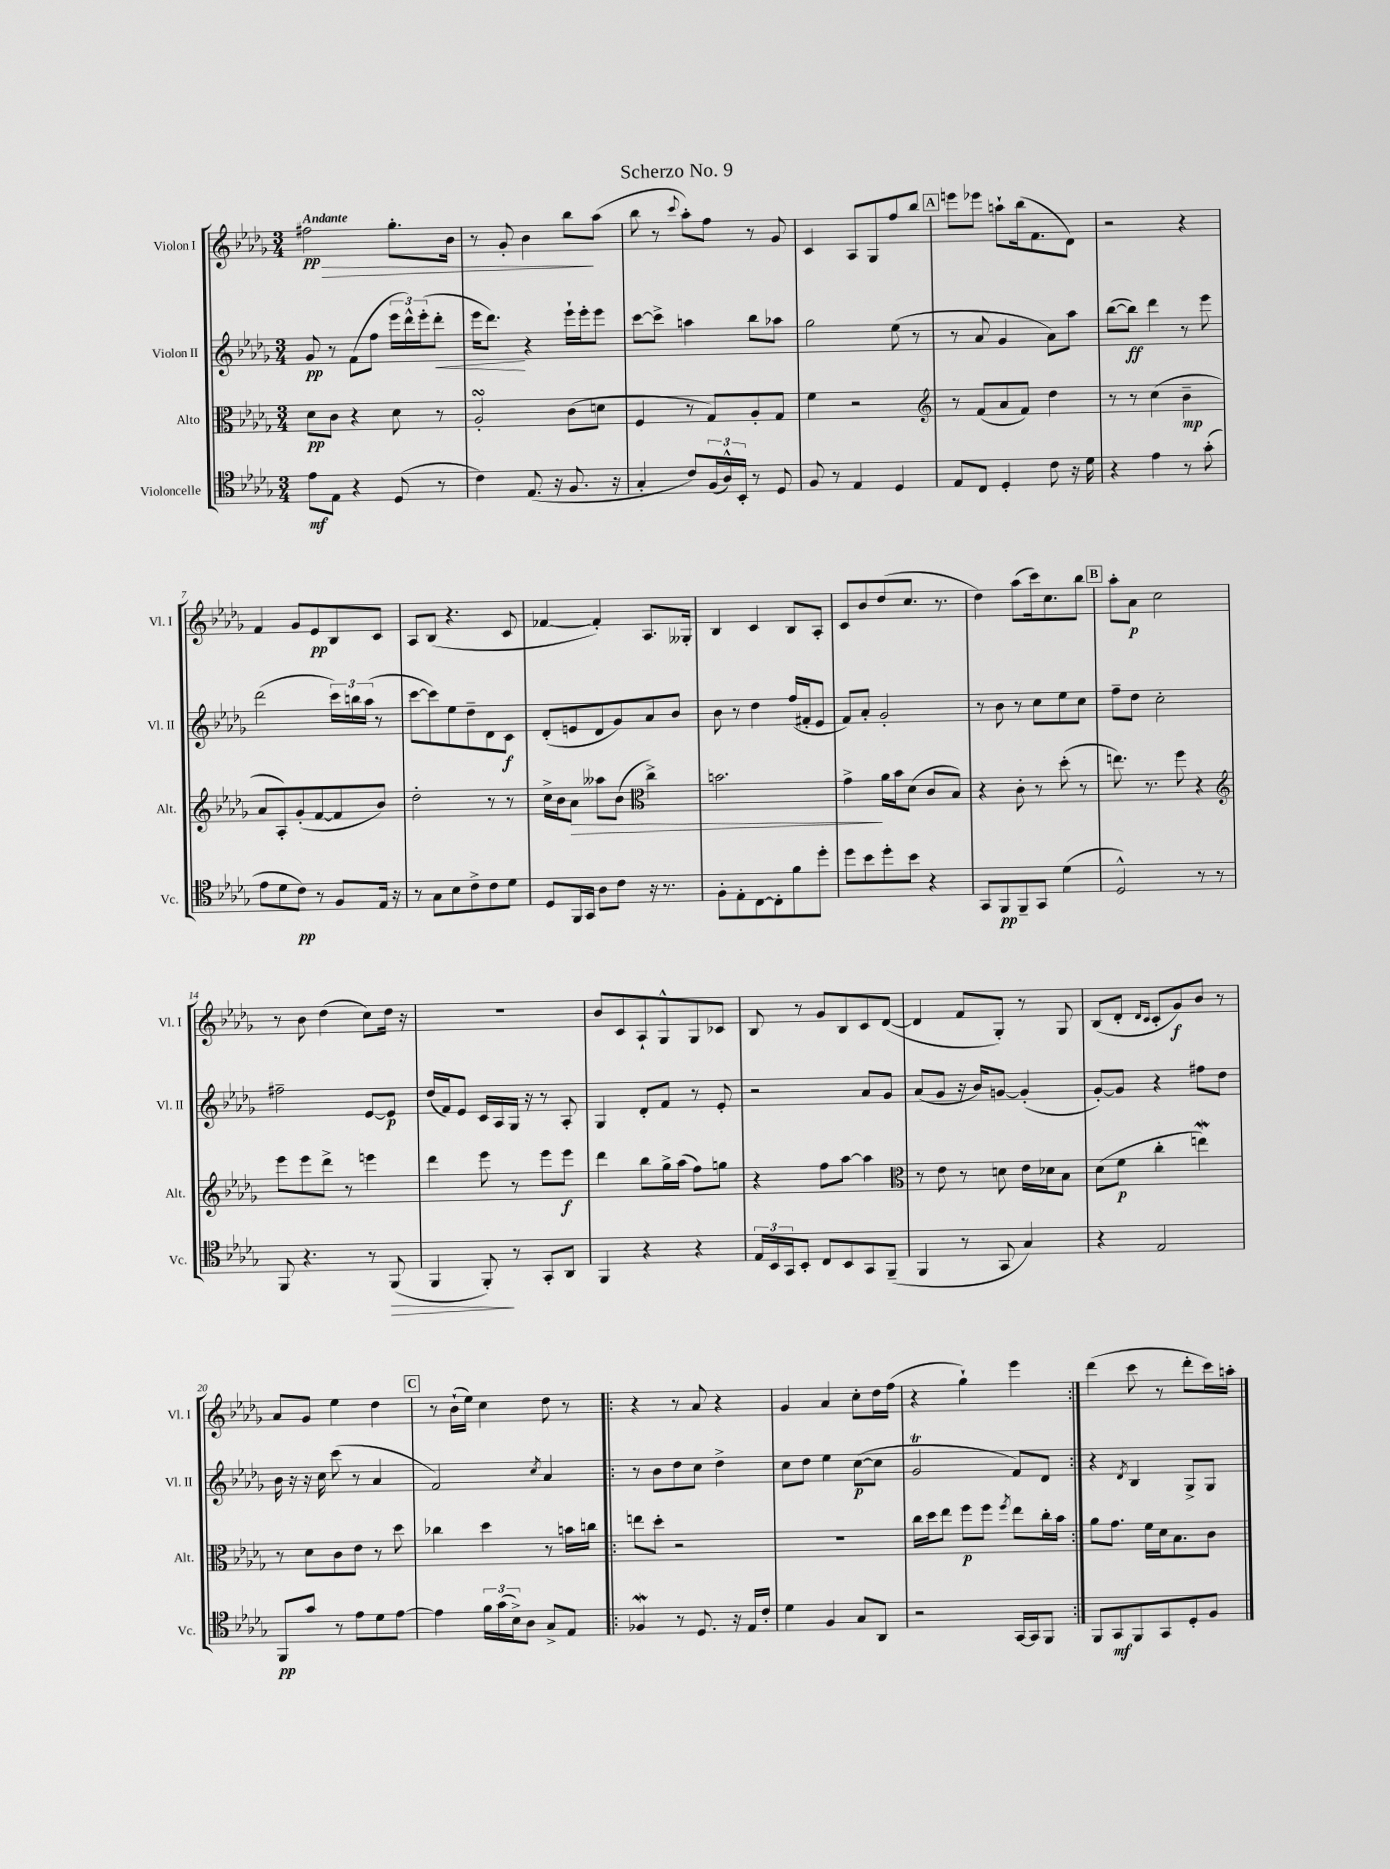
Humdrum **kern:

**kern	**kern	**kern	**kern
*staff4	*staff3	*staff2	*staff1
*clefC4	*clefC3	*clefG2	*clefG2
*k[b-e-a-d-g-]	*k[b-e-a-d-g-]	*k[b-e-a-d-g-]	*k[b-e-a-d-g-]
*M3/4	*M3/4	*M3/4	*M3/4
8e-	8d-	8g-	2ff#
8E-	8c	8r	.
4r	4r	(8f	.
.	.	8ff	.
(8D-	8d-	24eee-	8.gg-'
.	.	24ddd-^^)	.
.	.	(24eee-'	.
8r	8r	8ddd-'	.
.	.	.	16b-
=	=	=	=
4c)	2A-'	16eee-	8r
.	.	8.ddd-)	.
.	.	.	8g-'
(8.E-	.	4r	4b-
16r	.	.	.
8.F	(8c	16eee-`	8bb-
.	.	16eee-'	.
.	8d	8eee-	(8aa-
16r	.	.	.
=	=	=	=
4G-'	4F	[8ccc	8bb-
.	.	8ccc^]	8r
.	.	.	8qqccc
8c)	8r	4aa	8aa-')
(24F	8G-)	.	8ff
24A-^^)	.	.	.
24BB-'	.	.	.
8r	8A-'	8bb-	8r
8D-	8G-	8aa-	8g-
=	=	=	=
8F	4f	2gg-	4c
8r	.	.	.
4E-	2r	.	8A-
.	.	.	8G-
4D-	.	(8ee-	8ff
.	.	8r	8bb-
=	=	=	=
*	*clefG2	*	*
8E-	8r	8r	8eee
8C	(8f	8a-	8eee-
4D-'	8a-	4g-	8aa`
.	8f)	.	(16bb-
.	.	.	8.f
8c	4dd-	8a-)	.
16r	.	8aa-	8d-)
16d-	.	.	.
=	=	=	=
4r	8r	([8bb-	2r
.	8r	8bb-])	.
4e-	(4cc	4ddd-	.
8r	4b-~	8r	4r
(8g-'	.	8eee-	.
=	=	=	=
8e-	8a-	(2ddd-	4f
8d-	8A-')	.	.
8c)	(8g-'	.	8g-
8r	[8f	.	8e-
8F	8f]	24ccc)	8B-
.	.	24bb	.
.	.	(24aa-	.
16E-	8b-)	8r	8c
16r	.	.	.
=	=	=	=
8r	2dd-'	[8ccc	8A-
8G-	.	8ccc])	(8B-
8B-	.	8ee-	4.r
8c^	.	8dd-~	.
8c	8r	8d-	.
8d-	8r	8c	8c
=	=	=	=
8D-	16cc^	(8d-'	[4f-
.	16b-	.	.
16FF	8a-	8e	.
16GG-	.	.	.
8A-	8aa--	8d-	4f-'])
8c	(8b-	8g-)	.
*	*clefC3	*	*
16r	4cc^)	8a-	8.A-
8.r	.	.	.
.	.	8b-	.
.	.	.	16G--'
=	=	=	=
8F'	2.b	8b-	4B-
8E-'	.	8r	.
[8C	.	4dd-	4c
8C']	.	.	.
8f	.	(16ff	8B-
.	.	16f#'	.
8dd-'	.	8e-	8A-'
=	=	=	=
8dd-	4g-^	8f)	8c
8b-	.	8a-'	8b-
8dd-'	16a-	2g-'	(8dd-
.	16b-	.	.
8b-	(8d-	.	8.cc
4r	8c	.	.
.	.	.	8.r
.	8B-)	.	.
=	=	=	=
8GG-	4r	8r	4dd-)
8FF	.	8b-	.
8FF~	8c'	8r	(8aa-
8GG-	8r	8cc	16ccc)
.	.	.	8.cc
(4d-	(8dd-'	8ee-	.
.	8r	8cc	8bb-
=	=	=	=
2D-^^)	8.ee)	8ff~	8aa-'
.	.	8dd-	8a-
.	8.r	.	.
.	.	2cc'	2cc
.	8ff	.	.
8r	4r	.	.
8r	.	.	.
=	=	=	=
*	*clefG2	*	*
8FF	8eee-	2ff#~	8r
4.r	8eee-	.	8b-
.	8ddd-^	.	(4dd-
.	8r	.	.
8r	4eee	[8e-	8cc)
(8FF	.	8e-]	16dd-
.	.	.	16r
=	=	=	=
4FF	4ddd-	(16dd-	2.r
.	.	16f)	.
.	.	8e-	.
8FF')	8eee-	16c	.
.	.	16A-	.
8r	8r	16G-	.
.	.	16r	.
8GG-'	8eee-	8r	.
8AA-	8eee-	8A-'	.
=	=	=	=
4FF	4ddd-	4G-	8b-
.	.	.	8c
4r	8bb-	8d-'	8A-`
.	16gg-^	8f	8G-^^
.	(16aa-	.	.
4r	8ff)	8r	8G-
.	8gg	8e-'	8c-
=	=	=	=
24E-	4r	2r	8B-
24BB-	.	.	.
24GG-	.	.	.
8BB-'	.	.	8r
8C	8ff	.	8g-
8BB-	[8aa-	.	8B-
8GG-	4aa-]	8a-	8c
(8FF~	.	8g-	([8d-
=	=	=	=
*	*clefC3	*	*
4FF	8r	(8a-	4d-]
.	8e-	8g-	.
8r	8r	16r	8f
.	.	16b-)	.
8GG-	8d	[8g	8G-')
4G-)	16e-	(4g']	8r
.	16d-	.	.
.	8B-	.	8G-
=	=	=	=
4r	(8d-	[8g-')	(8B-
.	8f	8g-]	8d-'
.	.	.	16qqd-
.	.	.	16qqc
2E-	4cc'	4r	8c'
.	.	.	8g-)
.	4ee)	8ff#	8b-
.	.	8dd-	8r
=	=	=	=
8FF	8r	16b-	8a-
.	.	16r	.
8g-	8d-	16r	8g-
.	.	16cc	.
8r	8c	(8ccc	4ee-
8e-	8e-	8r	.
8d-	8r	4a-	4dd-
[8e-	8dd-	.	.
=	=	=	=
4e-]	4cc-	2f)	8r
.	.	.	(16b-`
.	.	.	16ee-)
24f	4dd-	.	4cc
(24g-	.	.	.
24B-^)	.	.	.
8A-	.	.	.
.	.	8qcc	.
8G-^	8r	4a-	8dd-
8E-	16b	.	8r
.	16cc	.	.
=!|:	=!|:	=!|:	=!|:
4F-	8ee	8r	4r
.	8dd-'	8b-	.
8r	2r	8dd-	8r
8.D-	.	8cc	8a-
.	.	4dd-^	4r
16r	.	.	.
16E-	.	.	.
16c'	.	.	.
=	=	=	=
4d-	2.r	8cc	4g-
.	.	8dd-	.
4F	.	4ee-	4a-
8G-	.	([8cc	8cc'
8AA-	.	8cc]	16dd-
.	.	.	(16ff
=	=	=	=
2r	16cc	2g-	4r
.	16dd-	.	.
.	8ee-	.	.
.	8ff	.	4gg-`)
.	8ff	.	.
.	8qff	.	.
[16GG-	8ee-	8f)	4eee-
16GG-]	.	.	.
8FF	16cc'	8d-	.
.	16b-	.	.
=:|!	=:|!	=:|!	=:|!
8FF	8a-	4r	(4ddd-
8GG-	8.g-	.	.
.	.	8qd-	.
8FF	.	4B-	8ccc
.	16f	.	.
8GG-	16d-	.	8r
.	8.B-	.	.
8D-'	.	8G-^	8ddd-'
8F	8c	8G-	16ccc)
.	.	.	16aa'
==	==	==	==
*-	*-	*-	*-
